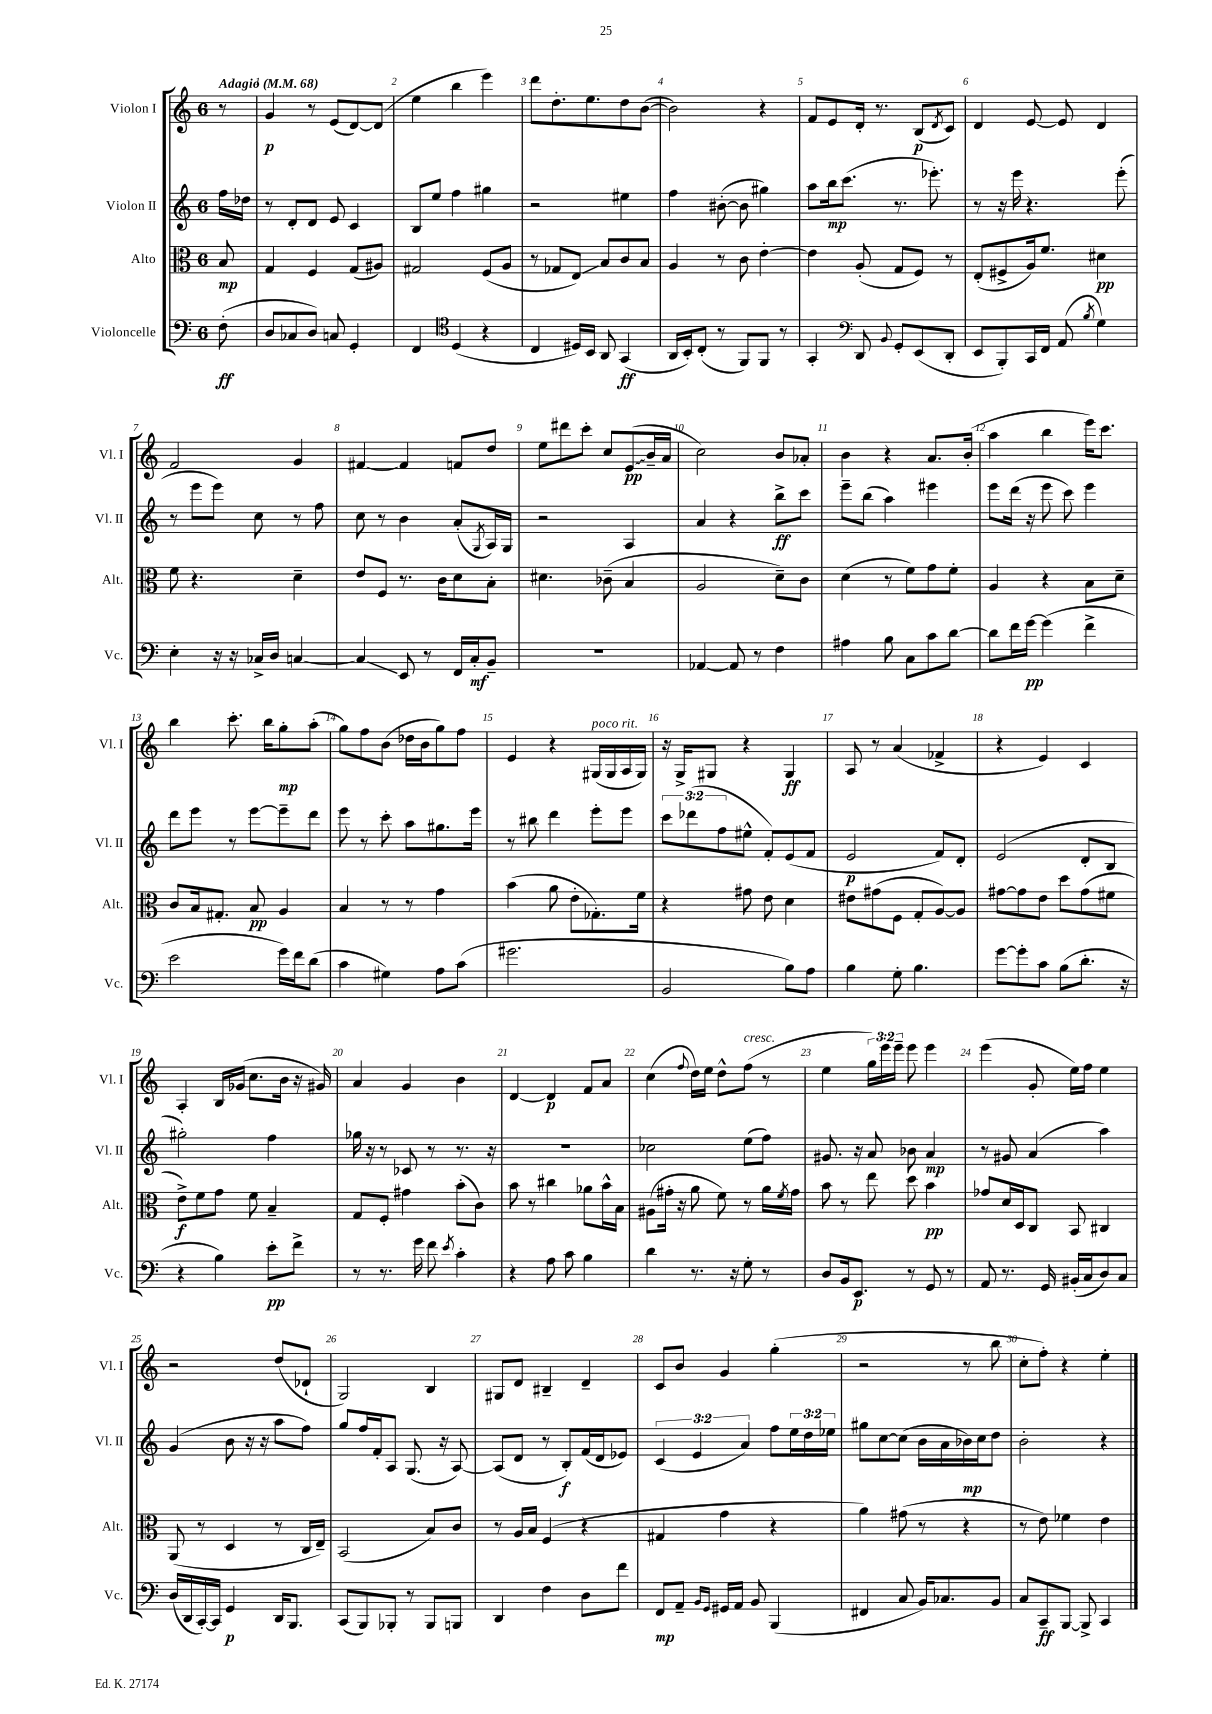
<<
\new StaffGroup <<
\new Staff = "s0" \with { instrumentName = "Violon I" shortInstrumentName = "Vl. I" } {
    \clef treble \key c \major \once \override Staff.TimeSignature.style = #'single-digit \time 6/8 \override Staff.TupletNumber.text = #tuplet-number::calc-fraction-text \partial 8 \tempo "Adagio" 4 = 68
    r8 |
    g'4\p r8 e'8( d'8~) d'8( |
    e''4 b''4 e'''4) |
    d'''8 d''8.-. e''8. d''8 b'8~( |
    b'2) r4 |
    f'8 e'8 d'16-. r8. b8\p( \acciaccatura { d'8 } c'8) |
    d'4 e'8~ e'8 d'4 |
    f'2 g'4 |
    fis'4~ fis'4 f'8 d''8 |
    e''8 dis'''8 c'''8-. c''8 \once \override Glissando.style = #'zigzag e'8\glissando\pp( b'16-- a'16 |
    c''2) b'8 aes'8-. |
    b'4 r4 a'8. b'16-.( |
    a''4 b''4 e'''16) c'''8. |
    b''4 c'''8.-. b''16 g''8-.\mp a''8-.( |
    g''8) f''8 b'8( des''16 b'16 g''8) f''8 |
    e'4 r4 gis16^\markup { \italic "poco rit." }( gis16 a16 gis16) |
    r16 g16-> gis8 r4 gis4\ff |
    a8 r8 a'4( fes'4-> |
    r4 e'4) c'4 |
    a4-. b16 ges'16( c''8. b'16 r16 gis'16) |
    a'4 g'4 b'4 |
    d'4~ d'4\p f'8 a'8 |
    c''4( \appoggiatura { f''8 } d''16) e''16 d''8-^ f''8^\markup { \italic "cresc." }( r8 |
    e''4 \tuplet 3/2 { g''16) e'''16 e'''16-- } e'''8 e'''4 |
    e'''4( g'8-. e''16) f''16 e''4 |
    r2 d''8( des'8-! |
    g2) b4 |
    gis8 d'8 bis4-- d'4-- |
    c'8 b'8 g'4 g''4-.( |
    r2 r8 b''8 |
    c''8-. f''8-.) r4 e''4-. \bar "|." |
}
\new Staff = "s1" \with { instrumentName = "Violon II" shortInstrumentName = "Vl. II" } {
    \clef treble \key c \major \once \override Staff.TimeSignature.style = #'single-digit \time 6/8 \override Staff.TupletNumber.text = #tuplet-number::calc-fraction-text \partial 8
    f''16 des''16 |
    r8 d'8-. d'8 e'8 c'4 |
    b8 e''8 f''4 gis''4 |
    r2 eis''4 |
    f''4 bis'8~-.( bis'8 gis''4) |
    a''8 b''16\mp c'''8.( r8. ees'''8.-.) |
    r8 r16 e'''16 r4. e'''8-.( |
    r8 e'''8 e'''8) c''8 r8 f''8 |
    c''8 r8 b'4 a'8-.( \acciaccatura { g8 } a16) g16 |
    r2 a4 |
    a'4 r4 b''8->\ff c'''8 |
    e'''8-- b''8( a''4) eis'''4 |
    e'''8 d'''16( r16 e'''8 c'''8) e'''4 |
    d'''8 e'''8 r8 e'''8~ e'''8-- d'''8 |
    e'''8 r8 c'''8-. a''8 gis''8. e'''16 |
    r8 bis''8 d'''4 e'''8-. e'''8 |
    \tuplet 3/2 { c'''8 des'''8( f''8 } eis''8-^ f'8-.) e'8( f'8 |
    e'2\p f'8) d'8-. |
    e'2( d'8-. b8 |
    gis''2-.) f''4 |
    ges''16 r16 r8 ces'8 r8 r8. r16 |
    R2. |
    ces''2 e''8( f''8) |
    gis'8. r16 a'8 bes'8 a'4\mp |
    r8 gis'8 a'4( a''4) |
    g'4( b'8 r16 r16 a''8 f''8) |
    g''8 f''16 f'16-. a8 g8.( r16 a8~) |
    a8( d'8 r8 b8-.\f) f'16( d'16 ees'8) |
    \tuplet 3/2 { c'4( e'4 a'4) } f''8 \tuplet 3/2 { e''16 d''16 ees''16 } |
    gis''8 c''8~ c''8( b'16 a'16 bes'16\mp) c''16 d''8 |
    b'2-. r4 \bar "|." |
}
\new Staff = "s2" \with { instrumentName = "Alto" shortInstrumentName = "Alt." } {
    \clef alto \key c \major \once \override Staff.TimeSignature.style = #'single-digit \time 6/8 \partial 8
    b8\mp |
    g4 f4 g8( ais8) |
    gis2 f8( a8 |
    r8 ges8 e8\glissando) b8 c'8 b8 |
    a4 r8 c'8 e'4~-. |
    e'4 a8-.( g8 f8) r8 |
    e8-.( fis8-> a16) f'8. dis'4\pp |
    f'8 r4. d'4-- |
    e'8 f8 r8. c'16 d'8 b8-. |
    dis'4. ces'8--( b4 |
    a2 d'8--) c'8 |
    d'4( r8 f'8) g'8 f'8-. |
    a4 r4 b8 d'8-- |
    c'8 b16 gis8.-. b8\pp a4 |
    b4 r8 r8 g'4 |
    b'4( a'8 e'8-. ges8.-.) f'16 |
    r4 gis'8 e'8 d'4 |
    eis'8 gis'8( f8 g8-. a8~) a8 |
    gis'8~ gis'8 e'8 d''8 gis'8( fis'8 |
    e'8->\f) f'8 g'8 f'8 b4-- |
    g8 f8-. gis'4 b'8-.( c'8) |
    b'8 r8 cis''4 aes'8 b'16-^ b16 |
    ais8( gis'16-. r16 a'8 f'8) r8 a'16 \acciaccatura { f'8 } gis'16 |
    b'8 r8 e''8 d''8 b'4\pp |
    ges'8 d'16 d16 c8 b,8 cis4 |
    a,8( r8 d4 r8 c16 e16--) |
    b,2( b8) c'8 |
    r8 a16 b16 f4( r4 |
    gis4 g'4 r4 |
    a'4) gis'8( r8 r4 |
    r8 e'8) fes'4 e'4 \bar "|." |
}
\new Staff = "s3" \with { instrumentName = "Violoncelle" shortInstrumentName = "Vc." } {
    \clef bass \key c \major \once \override Staff.TimeSignature.style = #'single-digit \time 6/8 \partial 8
    f8-.\ff( |
    d8 ces8 d8) c8 g,4-. |
    f,4 \clef tenor d4( r4 |
    c4 dis16) b,16 a,8 g,4\ff( |
    a,16 b,16-.) c8-.( r8 f,8) f,8 r8 |
    g,4-. \clef bass d,8 \appoggiatura { b,8 } g,8-. e,8( d,8-. |
    e,8 b,,8-.) c,16 f,16 a,8( \acciaccatura { b8 } g4) |
    e4-. r16 r16 ces16-> d16 c4~ |
    c4\glissando e,8 r8 f,16 c16-.\mf b,8-- |
    R2. |
    aes,4~ aes,8 r8 f4 |
    ais4 b8 c8 c'8 d'8~ |
    d'8 f'16 g'16~\pp g'4( f'4-> |
    e'2 g'16) f'16 d'8( |
    c'4 gis4) a8 c'8( |
    gis'2. |
    b,2 b8) a8 |
    b4 g8-. b4. |
    g'8~ g'8-. c'8 b8( d'8.-. r16 |
    r4 b4) e'8-.\pp f'8-> |
    r8 r8. g'16 f'8 \acciaccatura { e'8 } c'4-. |
    r4 a8 c'8 b4 |
    d'4 r8. r16 g8-. r8 |
    d8 b,16 e,8.\p r8 g,8 r8 |
    a,8 r8. g,16 bis,16-.( c16 d8) c8 |
    d16( d,16 c,16~-.) c,16 g,4\p d,16 b,,8. |
    c,8( b,,8) bes,,8-. r8 bes,,8 b,,8 |
    d,4 f4 d8 f'8 |
    f,8\mp a,8-- \grace { b,16 g,16 } gis,16 a,16 b,8 b,,4( |
    fis,4 c8 b,16) ces8. b,8 |
    c8 c,8--\ff b,,8~ b,,8-> c,4 \bar "|." |
}
>>
>>
\layout { \context { \Score \override BarNumber.break-visibility = ##(#f #t #t) barNumberVisibility = #all-bar-numbers-visible } }
